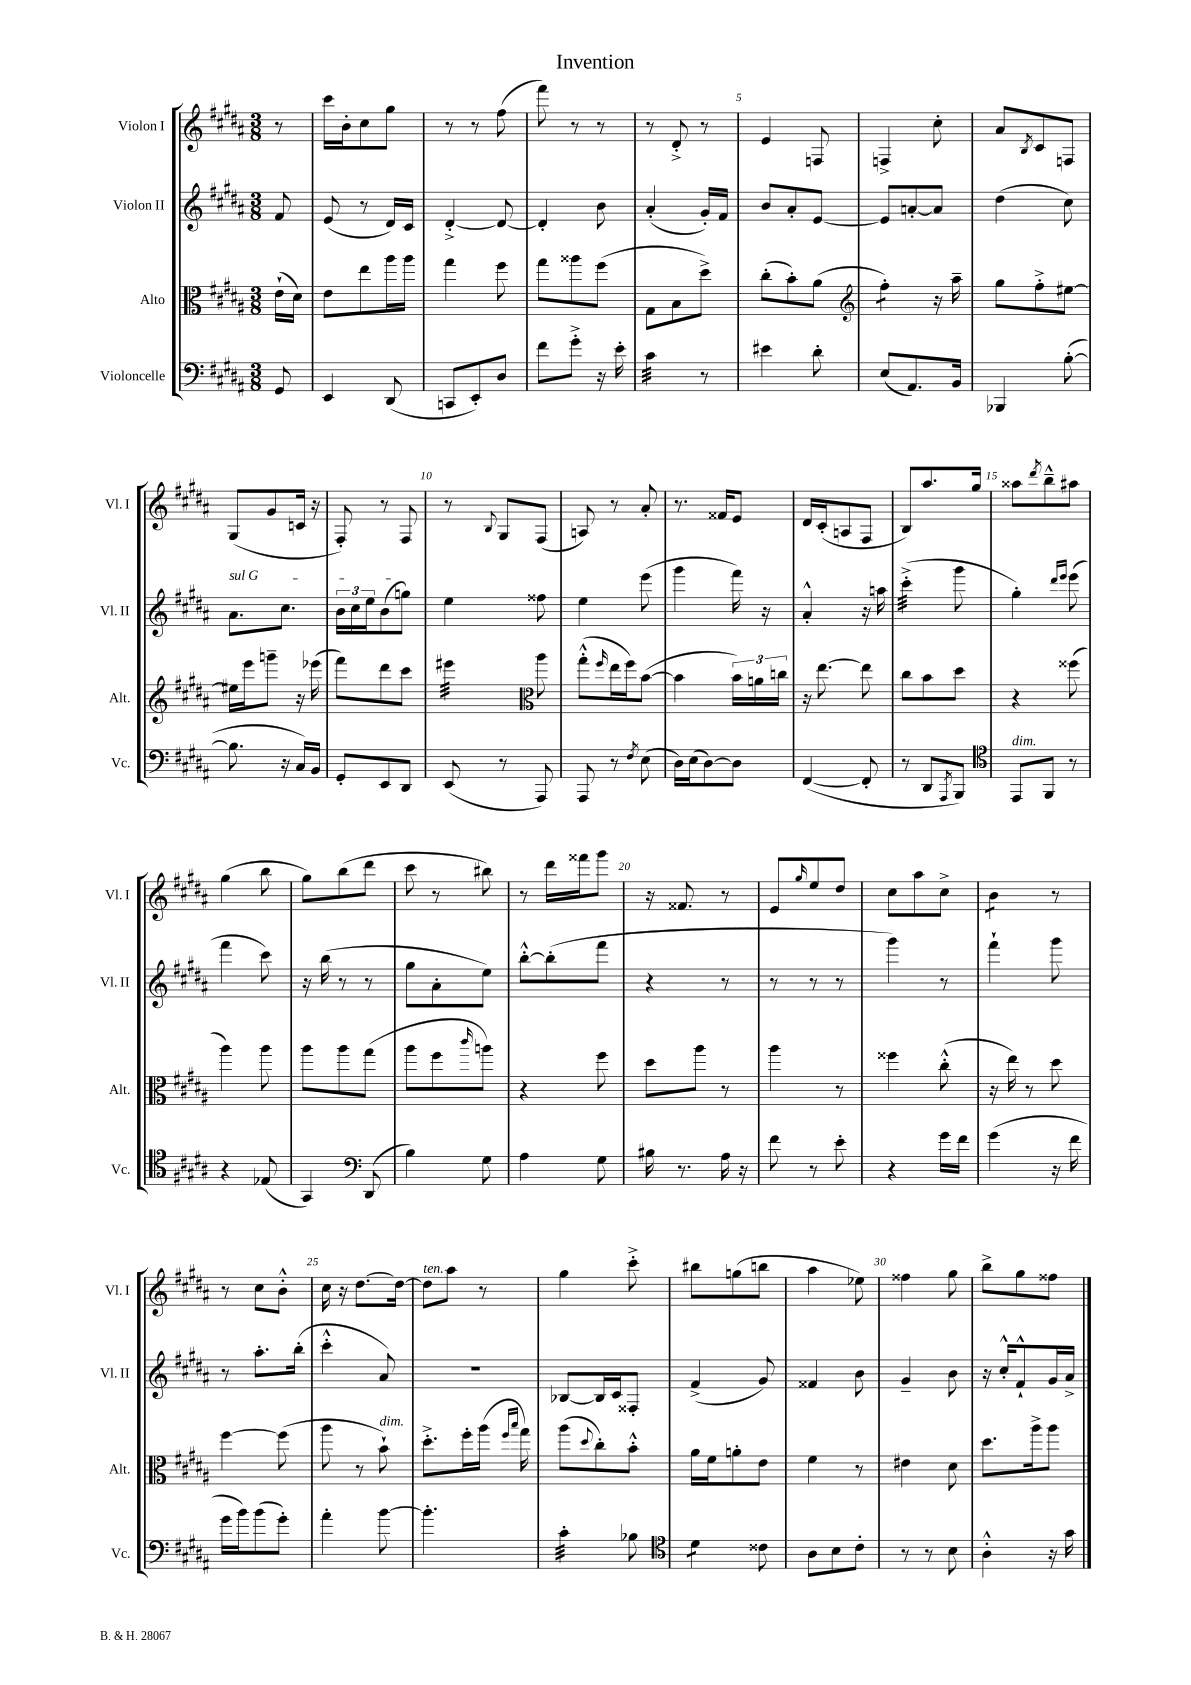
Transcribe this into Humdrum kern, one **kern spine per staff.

**kern	**kern	**kern	**kern
*staff4	*staff3	*staff2	*staff1
*clefF4	*clefC3	*clefG2	*clefG2
*k[f#c#g#d#a#]	*k[f#c#g#d#a#]	*k[f#c#g#d#a#]	*k[f#c#g#d#a#]
*M3/8	*M3/8	*M3/8	*M3/8
8GG#	(16e`	8f#	8r
.	16d#)	.	.
=	=	=	=
4EE	8e	(8e	16ccc#
.	.	.	16b'
.	8ee	8r	8cc#
(8DD#	16aa#	16d#)	8gg#
.	16aa#	16c#	.
=	=	=	=
8CC	4gg#	[4d#'^	8r
8EE')	.	.	8r
8D#	8ff#	8d#_	(8ff#
=	=	=	=
8f#	8gg#	4d#']	8fff#)
8g#'^	8aa##	.	8r
16r	(8ff#	8b	8r
16e'	.	.	.
=	=	=	=
4c#	8G#	(4a#'	8r
.	8B	.	8d#'^
8r	8dd#^)	16g#')	8r
.	.	16f#	.
=	=	=	=
4e#	(8cc#'	8b	4e
.	8b')	8a#'	.
8d#'	(8a#	[8e	8F
=	=	=	=
*	*clefG2	*	*
(8E	4ff#')	8e]	4F^
8.AA#)	.	[8a'	.
.	16r	8a]	8cc#'
16BB	16aa#~	.	.
=	=	=	=
4BBB-	8gg#	(4dd#	8a#
.	.	.	8qB
.	8ff#'^	.	8c#
([8B'	[8ee#	8cc#)	8F
=	=	=	=
8.B]	16ee#]	8.a#	(8G#
.	16eee	.	.
.	8ggg~	.	8g#
16r	.	8.cc#	.
16C#)	16r	.	16c
16BB	(16eee-	.	16r
=	=	=	=
8GG#'	8fff#)	24b	8F#')
.	.	24cc#	.
.	.	24ee	.
8EE	8ddd#	(8b	8r
8DD#	8ccc#	8gg)	8F#
=	=	=	=
(8EE	4eee#	4ee	8r
.	.	.	8qqB
8r	.	.	8G#
*	*clefC3	*	*
8AAA#)	8aa#	8ff##	(8F#
=	=	=	=
8AAA#	(8gg#'^^	4ee	8A)
.	16qqff#	.	.
8r	16ee	.	8r
.	16ff#)	.	.
8qF#	.	.	.
(8E	([8b	(8eee	8a#'
=	=	=	=
16D#)	4b]	4ggg#	8.r
(16E	.	.	.
[8D#)	.	.	.
.	.	.	16f##
8D#]	24b)	16fff#)	8e
.	24a	.	.
.	.	16r	.
.	24cc	.	.
=	=	=	=
([4FF#	16r	4a#'^^	16d#
.	[8.ee	.	(16c#'
.	.	.	8A
8FF#']	8ee]	16r	8F#
.	.	16aa	.
=	=	=	=
8r	8cc#	(4ccc#'^	8B)
8DD#	8b	.	8.aa#
8qAAA#	.	.	.
8BBB)	8dd#	8ggg#	.
.	.	.	16gg#
=	=	=	=
*clefC4	*	*	*
8EE	4r	4gg#')	8aa##
.	.	.	8qddd#
8FF#	.	.	8bb~^^
.	.	16qqddd#	.
.	.	16qqeee	.
8r	(8ff##	(8eee	8aa#
=	=	=	=
4r	4aa#)	4fff#	(4gg#
(8E-	8aa#	8ccc#)	8bb
=	=	=	=
4GG#)	8aa#	16r	8gg#)
.	.	(16bb	.
.	8aa#	8r	(8bb
*clefF4	*	*	*
(8DD#	(8gg#	8r	8ddd#
=	=	=	=
4B)	8aa#	8gg#	8ccc#
.	8ff#	8a#'	8r
.	16qqccc#	.	.
8G#	8aa)	8ee)	8bb#)
=	=	=	=
4A#	4r	[8bb'^^	8r
.	.	(8bb']	16ddd#
.	.	.	16fff##
8G#	8ff#	8fff#	8ggg#
=	=	=	=
16B#	8dd#	4r	16r
8.r	.	.	8.f##
.	8aa#	.	.
16A#	8r	8r	8r
16r	.	.	.
=	=	=	=
8f#	4aa#	8r	8e
.	.	.	16qqgg#
8r	.	8r	8ee
8e'	8r	8r	8dd#
=	=	=	=
4r	4ff##	4ggg#)	8cc#
.	.	.	8aa#
16g#	(8cc#'^^	8r	8cc#^
16f#	.	.	.
=	=	=	=
(4g#	16r	4fff#`	4b
.	16ee)	.	.
.	8r	.	.
16r	8dd#	8ggg#	8r
16f#	.	.	.
=	=	=	=
16g#	[4ff#	8r	8r
16b)	.	.	.
(8b	.	8.aa#'	8cc#
8g#')	(8ff#]	.	8b'^^
.	.	(16bb'	.
=	=	=	=
4a#'	8aa#	4ccc#'^^	16cc#
.	.	.	16r
.	8r	.	[8.dd#
[8b	8b`)	8a#)	.
.	.	.	16dd#_
=	=	=	=
4.b']	8.dd#'^	4.r	8dd#]
.	.	.	8aa#
.	16ff#'	.	.
.	(16aa#	.	8r
.	16qqff#	.	.
.	16qqbb	.	.
.	16gg#)	.	.
=	=	=	=
4c#'	(8aa#	[8B-	4gg#
.	8qqdd#	.	.
.	8cc#')	16B-]	.
.	.	16c#	.
8B-	8b'^^	8F##'	8ccc#'^
=	=	=	=
*clefC4	*	*	*
4d#	16a#	(4f#^	8bb#
.	16f#	.	.
.	8a'	.	(8gg
8c##	8e	8g#)	8bb
=	=	=	=
8A#	4f#	4f##	4aa#
8B	.	.	.
8c#'	8r	8b	8ee-)
=	=	=	=
8r	4e#	4g#~	4ff##
8r	.	.	.
8B	8d#	8b	8gg#
=	=	=	=
4A#'^^	8.dd#	16r	8bb^
.	.	16cc#'^^	.
.	.	8f#`^^	8gg#
.	16aa#^	.	.
16r	8aa#	16g#	8ff##
16g#	.	16a#^	.
==	==	==	==
*-	*-	*-	*-
